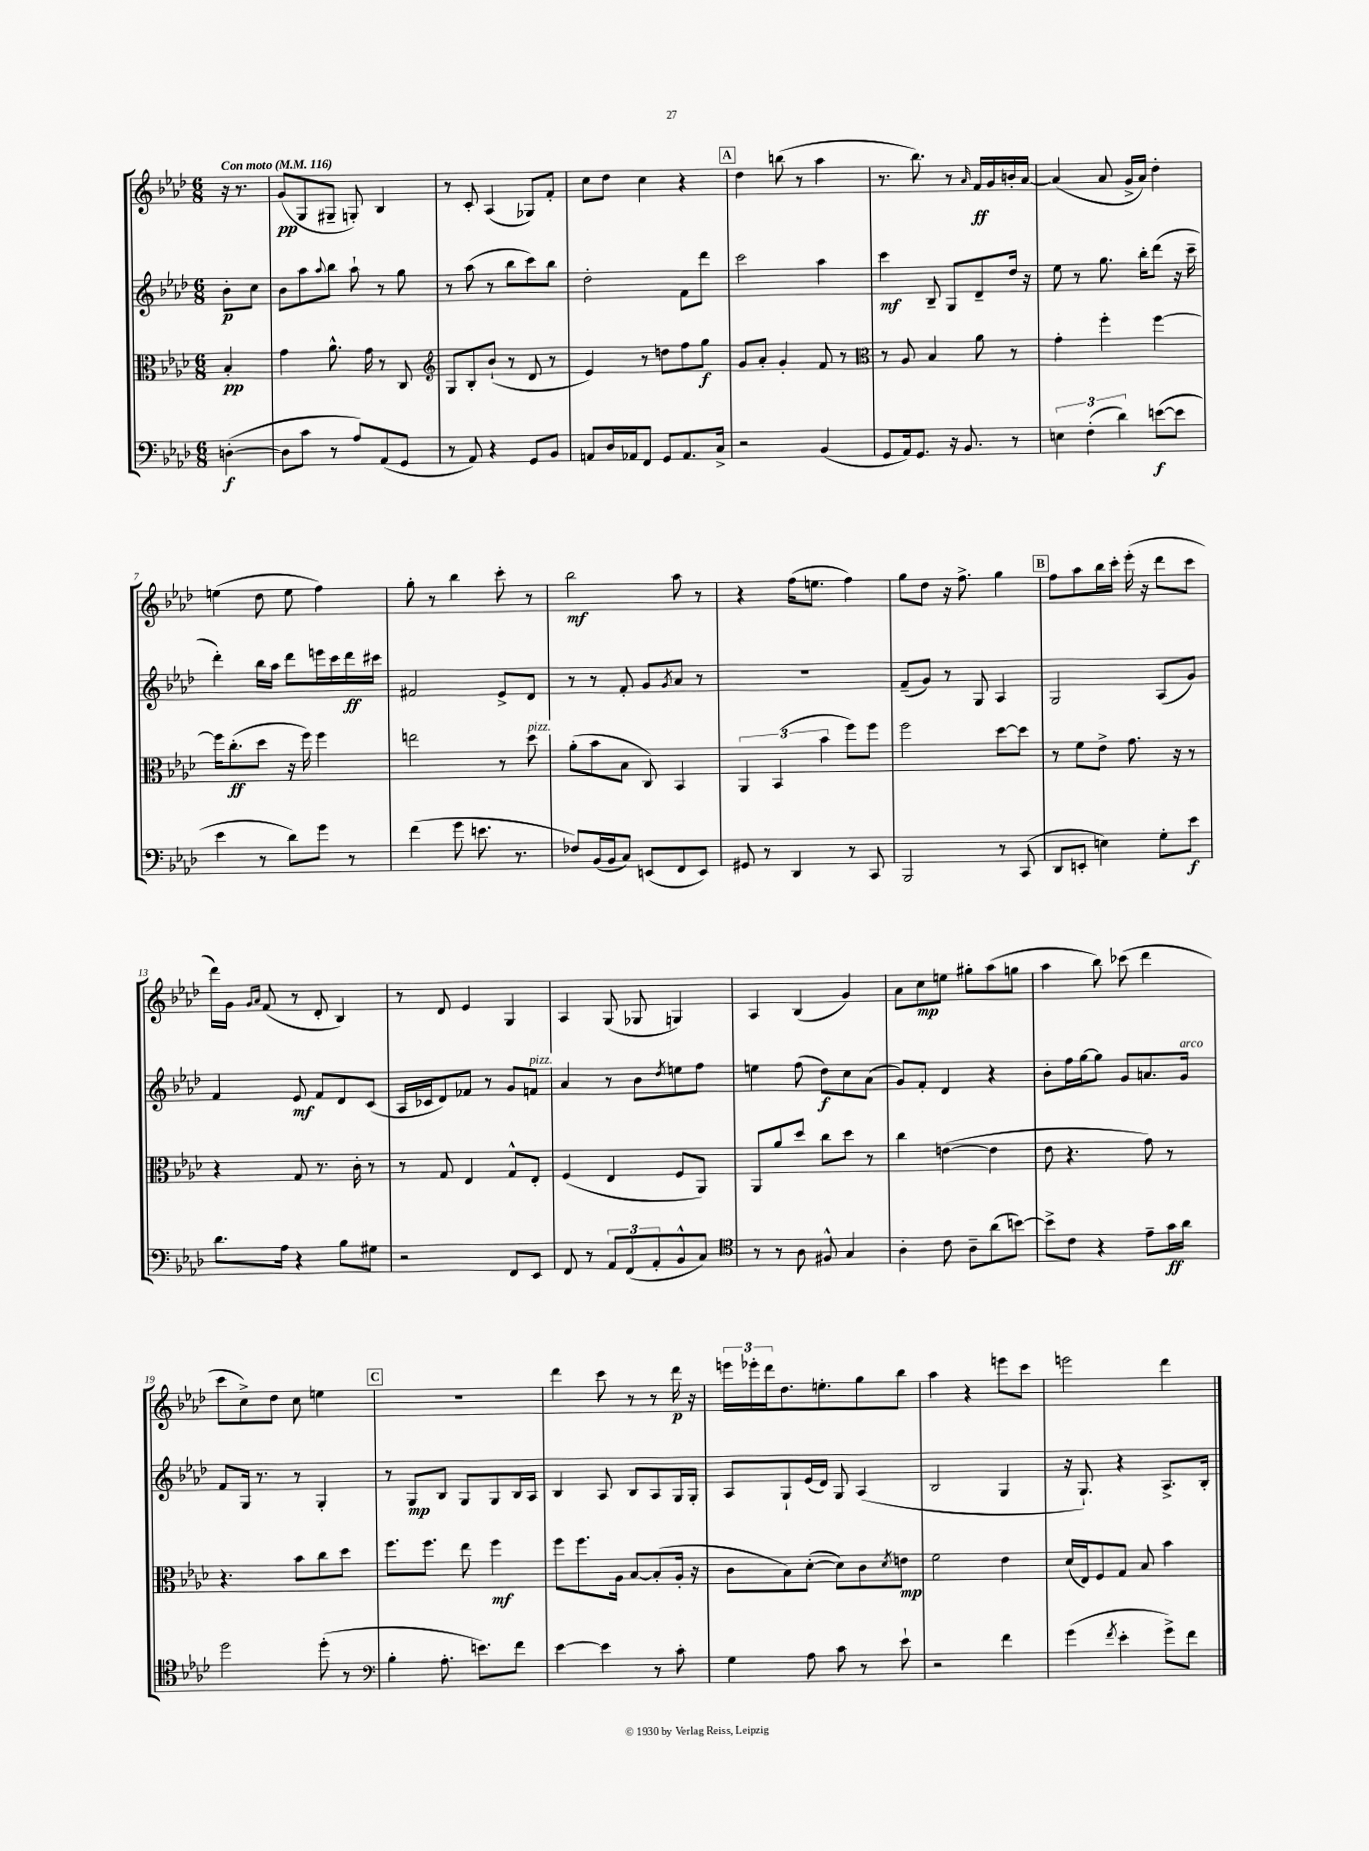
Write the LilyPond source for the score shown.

<<
\new StaffGroup <<
\new Staff = "s0" {
    \clef treble \key aes \major \numericTimeSignature \time 6/8 \partial 4 \tempo "Con moto" 4 = 116
    r16 r8. |
    g'8\pp( g8 gis8-- g8-.) bes4 |
    r8 c'8-. aes4( ges8) f'8-. |
    c''8 des''8 c''4 r4 |
    \mark \markup { \box "A" } des''4 b''8( r8 aes''4 |
    r8. bes''8.) r8 \grace { aes'16 } f'16\ff g'16 b'16-. aes'16~ |
    aes'4( aes'8 g'16-> aes'16) des''4-. |
    e''4( des''8 e''8 f''4) |
    g''8-. r8 bes''4 c'''8-. r8 |
    bes''2\mf aes''8 r8 |
    r4 f''16( e''8. f''4) |
    g''8 des''8 r16 f''8.-> g''4 |
    \mark \markup { \box "B" } f''8 aes''8 bes''16 c'''16-. ees'''16-.( r16 des'''8 c'''8 |
    des'''16) g'16 \grace { g'16 aes'16 } f'8( r8 des'8-. bes4) |
    r8 des'8 ees'4 g4 |
    aes4 g8( ges8 g4) |
    aes4 bes4( g'4) |
    aes'8 c''8\mp e''8 gis''8-. aes''8( g''8 |
    aes''4 bes''8) ces'''8( des'''4 |
    c'''8 c''8->) des''8 c''8 e''4 |
    \mark \markup { \box "C" } R2. |
    des'''4 c'''8 r8 r8 des'''16\p r16 |
    \tuplet 3/2 { e'''16 ees'''16-. des'''16 } des''8. e''8.-. g''8 bes''8 |
    aes''4 r4 e'''8 c'''8 |
    e'''2 des'''4 \bar "|." |
}
\new Staff = "s1" {
    \clef treble \key aes \major \numericTimeSignature \time 6/8 \partial 4
    bes'8-.\p c''8 |
    bes'8 aes''8 \appoggiatura { aes''8 } bes''8 aes''8-! r8 g''8 |
    r8 aes''8( r8 bes''8 c'''8) bes''8 |
    des''2-. f'8 des'''8 |
    \mark \markup { \box "A" } c'''2 aes''4 |
    c'''4\mf bes8-- g8 des'8-- des''16 r16 |
    ees''8 r8 g''8. bes''16-. des'''8( r16 c'''16-- |
    des'''4-.) bes''16 aes''16 des'''8 e'''16 c'''16 des'''16\ff cis'''16 |
    fis'2 ees'8-> des'8 |
    r8 r8 f'8-. g'8 \acciaccatura { g'8 } aes'8 r8 |
    r2. |
    f'8--( g'8) r8 g8 aes4 |
    \mark \markup { \box "B" } g2 aes8( g'8) |
    f'4 ees'8\mf f'8 des'8 c'8( |
    aes16 ces'16 des'8) fes'8 r8 g'8 f'8^\markup { \italic "pizz." } |
    aes'4 r8 bes'8 \acciaccatura { des''8 } e''8 f''8 |
    e''4 f''8( des''8\f) c''8 aes'8( |
    g'8) f'8-. des'4 r4 |
    bes'8-. f''16 g''16~ g''8 g'8 a'8. g'16^\markup { \italic "arco" } |
    f'8 g16 r8. r8 g4-. |
    \mark \markup { \box "C" } r8 g8\mp bes8 g8 g8 bes16 aes16 |
    bes4 aes8 bes8 aes8 g16 g16-. |
    aes8 g8-! ees'16( des'16) g8 aes4( |
    bes2 g4 |
    r16 g8.-!) r4 aes8.-> bes16-. \bar "|." |
}
\new Staff = "s2" {
    \clef alto \key aes \major \numericTimeSignature \time 6/8 \partial 4
    bes4-.\pp |
    g'4 aes'8.-^ g'16 r8 c8 |
    \clef treble g8 bes8-. bes'8-!( r8 des'8 r8 |
    ees'4) r8 d''8 f''8 g''8\f |
    \mark \markup { \box "A" } g'8 aes'8-. g'4-. f'8 r8 |
    \clef alto r8 aes8 bes4 aes'8 r8 |
    g'4-. f''4-. f''4~ |
    f''16 c''8.-.\ff( des''8 r16 f''16) f''4 |
    e''2 r8 des''8^\markup { \italic "pizz." } |
    aes'8-.( bes'8 bes8 c8) bes,4 |
    \tuplet 3/2 { aes,4 bes,4( bes'4 } f''8) f''8 |
    f''2 des''8~ des''8 |
    \mark \markup { \box "B" } r8 f'8 ees'8-> g'8. r16 r8 |
    r4 g8 r8. c'16-. r8 |
    r8 g8 ees4 g8-^ ees8-. |
    f4( ees4 f8 aes,8) |
    aes,8 aes'8 des''8 c''8 des''8 r8 |
    c''4 e'4~( e'4 |
    ees'8 r4. g'8) r8 |
    r4. bes'8 c''8 des''8 |
    \mark \markup { \box "C" } f''8. f''8. ees''8 f''4\mf |
    f''8 f''8. aes16 bes8~ bes8-.( aes16-. r16 |
    c'8 bes8) des'8~-.( des'8) c'8 \acciaccatura { des'8 } e'8\mp |
    f'2 ees'4 |
    des'16( ees16) f8 g8 bes8 bes'4 \bar "|." |
}
\new Staff = "s3" {
    \clef bass \key aes \major \numericTimeSignature \time 6/8 \partial 4
    d4~-.\f( |
    d8 c'8 r8 aes8) aes,8( g,8 |
    r8 aes,8) r4 g,8 bes,8 |
    a,8 des16 aes,16 f,8 g,8 aes,8. c16-> |
    \mark \markup { \box "A" } r2 bes,4( |
    g,8 aes,16) g,8. r16 bes,8. r8 |
    \tuplet 3/2 { e4 f4-.( des'4) } e'8~\f( e'8 |
    ees'4 r8 des'8) g'8 r8 |
    f'4( g'8 e'8. r8. |
    fes8) bes,16( bes,16 c8) e,8( f,8 e,8) |
    gis,8 r8 des,4 r8 c,8 |
    bes,,2 r8 c,8( |
    \mark \markup { \box "B" } des,8 e,8-. e4) g8-. ees'8\f |
    des'8. aes16 r4 bes8 gis8 |
    r2 f,8 ees,8 |
    f,8 r8 \tuplet 3/2 { aes,8 f,8( aes,8-. } bes,8-^ c8) |
    \clef tenor r8 r8 aes8 fis8-^ g4 |
    aes4-. c'8 aes8-- aes'8( b'8~) |
    b'8-> c'8 r4 ees'8-- g'16\ff aes'16 |
    des''2 des''8-.( r8 |
    \mark \markup { \box "C" } \clef bass bes4-. aes8.-. e'8.) f'8 |
    ees'4~ ees'4 r8 c'8-. |
    g4 aes8 c'8 r8 ees'8-! |
    r2 f'4 |
    g'4( \acciaccatura { f'8 } ees'4-. g'8->) f'8 \bar "|." |
}
>>
>>
